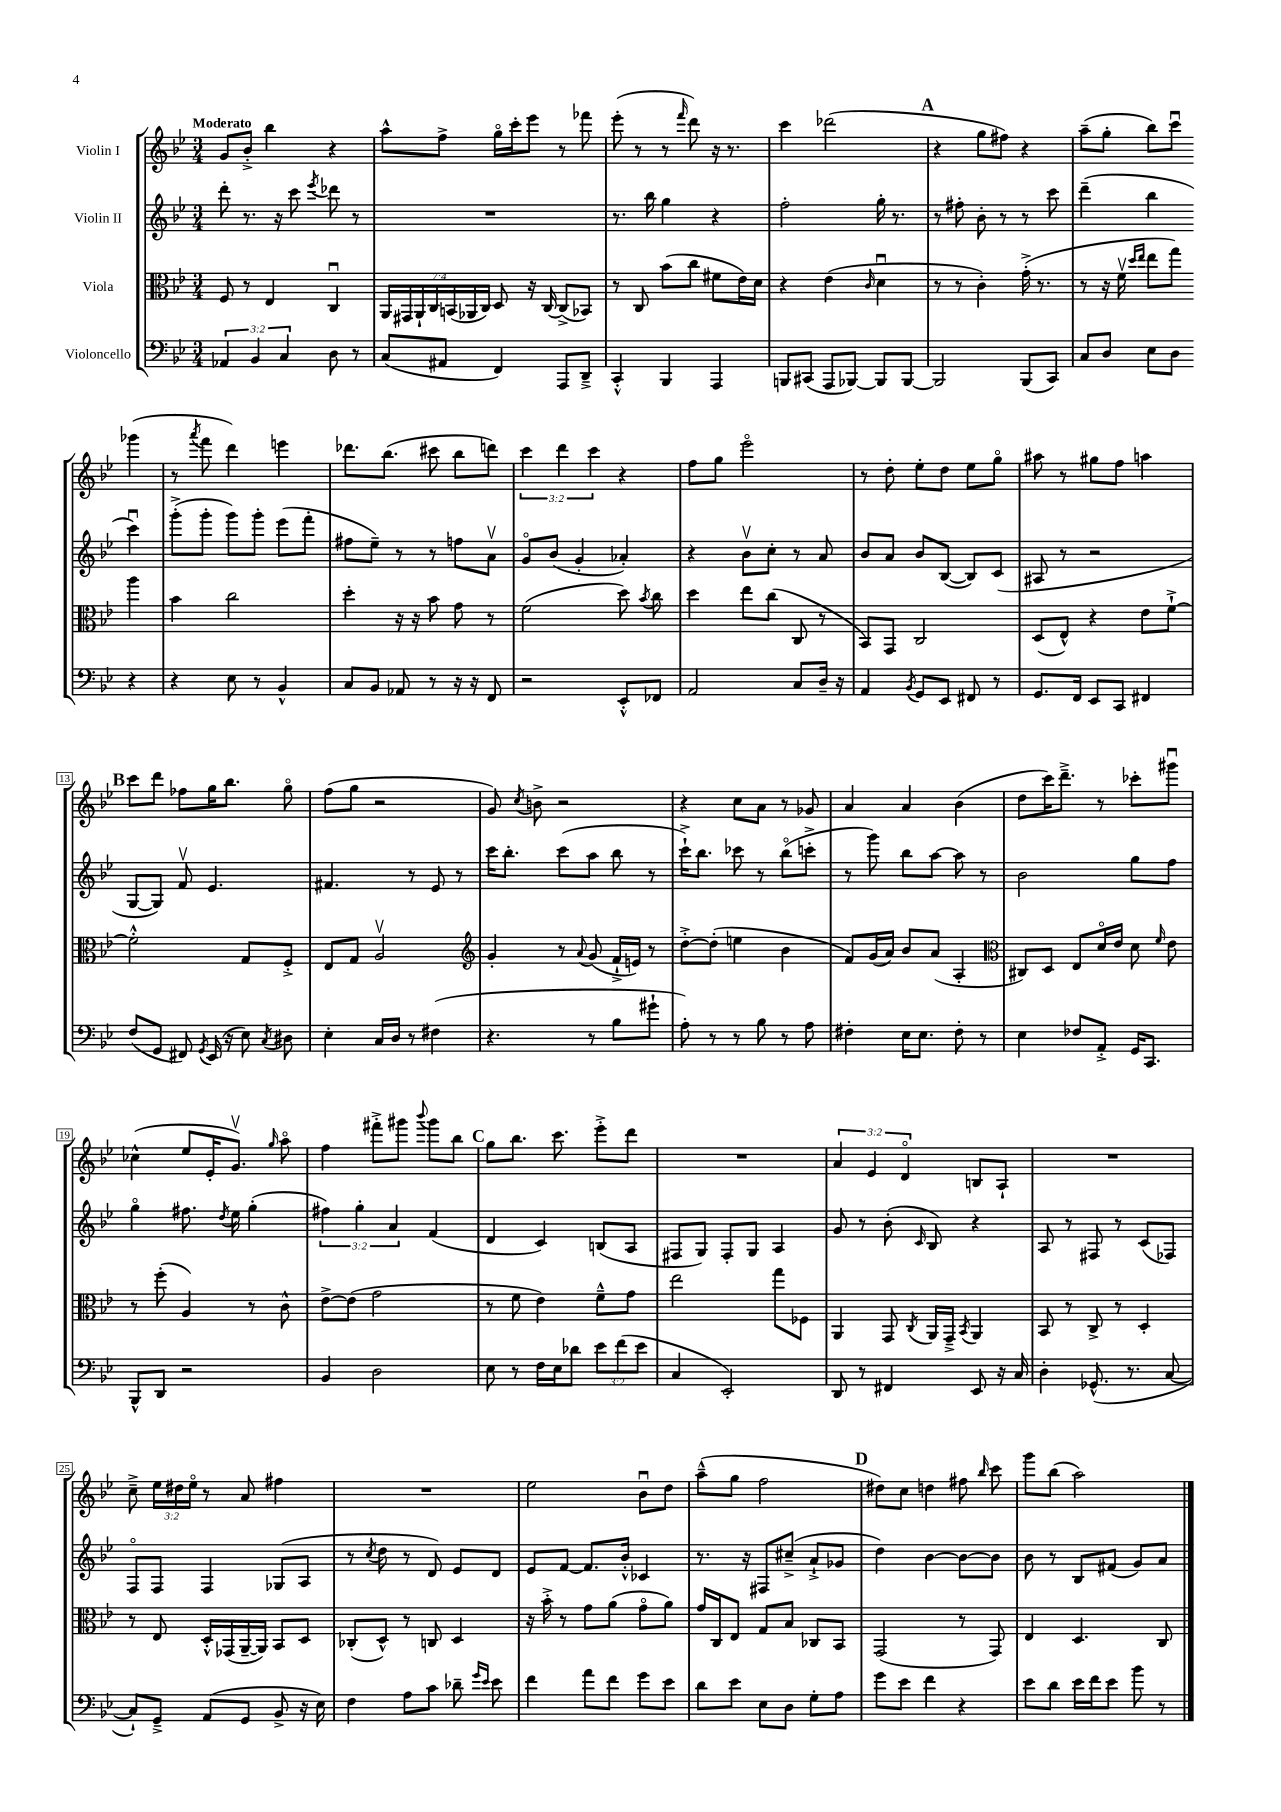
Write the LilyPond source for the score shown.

<<
\new StaffGroup <<
\new Staff = "s0" \with { instrumentName = "Violin I" } {
    \clef treble \key bes \major \numericTimeSignature \time 3/4 \override Staff.TupletNumber.text = #tuplet-number::calc-fraction-text \tempo "Moderato"
    \autoBeamOff g'8[ bes'8]-.-> bes''4 r4 |
    a''8[-^ f''8]-> g''16[\flageolet c'''16-. ees'''8] r8 fes'''8 |
    ees'''8-.( r8 r8 \grace { f'''16 } d'''8) r16 r8. |
    c'''4 des'''2( |
    \mark \markup { \bold "A" } r4 g''8[ fis''8]) r4 |
    a''8[--( g''8]-. bes''8[) c'''8]\downbow ges'''4( |
    r8 \acciaccatura { a'''8 } f'''8 d'''4) e'''4 |
    des'''8.[ bes''8.]( cis'''8 bes''8[ d'''8]) |
    \tuplet 3/2 { c'''4 d'''4 c'''4 } r4 |
    f''8[ g''8] ees'''2\flageolet |
    r8 d''8-. ees''8[-. d''8] ees''8[ g''8]\flageolet |
    ais''8 r8 gis''8[ f''8] a''4 |
    \mark \markup { \bold "B" } c'''8[ d'''8] fes''8[ g''16 bes''8.] g''8\flageolet |
    f''8[( g''8] r2 |
    g'8) \acciaccatura { c''8 } b'8-> r2 |
    r4 c''8[ a'8] r8 ges'8 |
    a'4 a'4 bes'4( |
    d''8[ c'''16) d'''8.]---> r8 ces'''8[-. gis'''8]\downbow |
    ces''4-^( ees''8[ ees'16-. g'8.]\upbow) \grace { g''16 } a''8\flageolet |
    f''4 fis'''8[-.-> gis'''8] \appoggiatura { bes'''8 } gis'''8[ bes''8] |
    \mark \markup { \bold "C" } g''8[ bes''8.] c'''8. ees'''8[-.-> d'''8] |
    R2. |
    \tuplet 3/2 { a'4 ees'4 d'4\flageolet } b8[ a8]-! |
    R2. |
    c''8---> \tuplet 3/2 { ees''16[ dis''16 ees''16]\flageolet } r8 a'8 fis''4 |
    R2. |
    ees''2 bes'8[\downbow d''8] |
    a''8[---^( g''8] f''2 |
    \mark \markup { \bold "D" } dis''8[) c''8] d''4 fis''8 \grace { bes''16 } c'''8 |
    g'''8[ bes''8]( a''2) \bar "|." |
}
\new Staff = "s1" \with { instrumentName = "Violin II" } {
    \clef treble \key bes \major \numericTimeSignature \time 3/4 \override Staff.TupletNumber.text = #tuplet-number::calc-fraction-text
    \autoBeamOff d'''8-. r8. r16 c'''8 \acciaccatura { ees'''8 } des'''8 r8 |
    R2. |
    r8. bes''16 g''4 r4 |
    f''2-. g''16-. r8. |
    \mark \markup { \bold "A" } r8 fis''8-. bes'8-. r8 r8 c'''8 |
    d'''4--( bes''4 c'''4\downbow) |
    g'''8[-.->( g'''8]-. g'''8[) g'''8]-. ees'''8[( f'''8]-. |
    fis''8[ ees''8]--) r8 r8 f''8[ a'8]\upbow |
    g'8[\flageolet bes'8]( g'4-. aes'4-.) |
    r4 bes'8[\upbow c''8]-. r8 a'8 |
    bes'8[ a'8] bes'8[ bes8]~( bes8[) c'8]( |
    ais8 r8 r2 |
    \mark \markup { \bold "B" } g8[~ g8]) f'8\upbow ees'4. |
    fis'4. r8 ees'8 r8 |
    c'''16[ bes''8.]-. c'''8[( a''8] bes''8 r8 |
    c'''16[-!->) bes''8.] ces'''8 r8 bes''8[\flageolet( c'''8]-.-> |
    r8 g'''8) bes''8[ a''8]~ a''8 r8 |
    bes'2 g''8[ f''8] |
    g''4\flageolet fis''8. \acciaccatura { d''8 } ees''16 g''4-.( |
    \tuplet 3/2 { fis''4) g''4-. a'4 } f'4( |
    \mark \markup { \bold "C" } d'4 c'4) b8[( a8] |
    fis8[ g8]) fis8[-. g8] a4 |
    g'8 r8 bes'8-.( \grace { c'16 } bes8) r4 |
    a8 r8 fis8 r8 c'8[( fes8]) |
    f8[\flageolet f8] f4 ges8[( a8] |
    r8 \acciaccatura { c''8 } d''8 r8 d'8) ees'8[ d'8] |
    ees'8[ f'8]~ f'8.[ bes'16]-.-^ ces'4 |
    r8. r16 fis8[ cis''8]--->( a'8[-!-> ges'8] |
    \mark \markup { \bold "D" } d''4) bes'4~ bes'8[~ bes'8] |
    bes'8 r8 bes8[ fis'8]( g'8[) a'8] \bar "|." |
}
\new Staff = "s2" \with { instrumentName = "Viola" } {
    \clef alto \key bes \major \numericTimeSignature \time 3/4 \override Staff.TupletNumber.text = #tuplet-number::calc-fraction-text
    \autoBeamOff f8 r8 ees4 c4\downbow |
    \tuplet 7/4 { a,16[ gis,16 a,16-! c16 b,16( aes,16 c16]) } d8 r16 c16~ c8[->( bes,8]) |
    r8 c8 bes'8[( c''8] fis'8[ ees'16) d'16] |
    r4 ees'4( \grace { c'16 } d'4\downbow |
    \mark \markup { \bold "A" } r8 r8 c'4-.) g'16-.->( r8. |
    r8 r16 f'16\upbow \grace { d''16[ ees''16] } ees''8[ g''8]) a''4 |
    bes'4 c''2 |
    d''4-. r16 r16 bes'8 g'8 r8 |
    f'2( d''8) \acciaccatura { bes'8 } c''8 |
    d''4 ees''8[ c''8]( c8 r8 |
    bes,8[) g,8] c2 |
    d8[( ees8]-^) r4 ees'8[ f'8]~-!-> |
    \mark \markup { \bold "B" } f'2-.-^ g8[ f8]-.-> |
    ees8[ g8] a2\upbow |
    \clef treble g'4-. r8 \appoggiatura { a'8 } g'8( f'16[-!-> e'16]) r8 |
    d''8[~-.-> d''8]-.( e''4 bes'4 |
    f'8[) g'16( a'16]) bes'8[ a'8]( a4-. |
    \clef alto cis8[) d8] ees8[ d'16\flageolet ees'16] d'8 \grace { f'16 } ees'8 |
    r8 f''8-.( a4) r8 c'8-^ |
    ees'8[~-> ees'8]( g'2 |
    \mark \markup { \bold "C" } r8 f'8 ees'4) f'8[---^ g'8] |
    ees''2 g''8[ fes8] |
    a,4 g,8 \acciaccatura { c8 } a,16[ g,16]---> \acciaccatura { bes,8 } a,4 |
    bes,8 r8 c8-> r8 d4-. |
    r8 ees8 d16[-.-^ ges,16( a,16~-- a,16]) bes,8[ d8] |
    ces8[-.( d8]-^) r8 c8 d4 |
    r16 bes'16-.-> r8 g'8[ a'8]( g'8[\flageolet a'8]) |
    g'16[ c16 ees8] g8[ bes8] ces8[ bes,8] |
    \mark \markup { \bold "D" } g,2( r8 g,8) |
    ees4 d4. c8 \bar "|." |
}
\new Staff = "s3" \with { instrumentName = "Violoncello" } {
    \clef bass \key bes \major \numericTimeSignature \time 3/4 \override Staff.TupletNumber.text = #tuplet-number::calc-fraction-text
    \autoBeamOff \tuplet 3/2 { aes,4 bes,4 c4 } d8 r8 |
    c8[( ais,8] f,4) a,,8[ d,8]---> |
    c,4-.-^ bes,,4 a,,4 |
    b,,8[ cis,8]( a,,8[ bes,,8]~) bes,,8[ bes,,8]~ |
    \mark \markup { \bold "A" } bes,,2 bes,,8[( c,8]) |
    c8[ d8] ees8[ d8] r4 |
    r4 ees8 r8 bes,4-^ |
    c8[ bes,8] aes,8 r8 r16 r16 f,8 |
    r2 ees,8[-.-^ fes,8] |
    a,2 c8[ d16]-- r16 |
    a,4 \acciaccatura { bes,8 } g,8[ ees,8] fis,8 r8 |
    g,8.[ f,16] ees,8[ c,8] fis,4 |
    \mark \markup { \bold "B" } f8[( g,8] fis,8) \acciaccatura { g,8 } ees,16( r16 ees8) \acciaccatura { c8 } dis8 |
    ees4-. c16[ d16] r8 fis4( |
    r4. r8 bes8[ gis'8]-! |
    a8-.) r8 r8 bes8 r8 a8 |
    fis4-. ees16[ ees8.] fis8-. r8 |
    ees4 fes8[ a,8]-.-> g,16[ c,8.] |
    bes,,8[-^ d,8] r2 |
    bes,4 d2 |
    \mark \markup { \bold "C" } ees8 r8 f16[ ees16 des'8] \tuplet 3/2 { ees'8[ f'8( ees'8] } |
    c4 ees,2-.) |
    d,8 r8 fis,4 ees,8 r16 c16 |
    d4-. ges,8.-^( r8. c8~ |
    c8[-!) g,8]---> a,8[( g,8] bes,8-> r16 ees16) |
    f4 a8[ c'8] des'8-- \grace { g'16[ ees'16] } ees'8 |
    f'4 a'8[ f'8] g'8[ ees'8] |
    d'8[ ees'8] ees8[ d8] g8[-. a8] |
    \mark \markup { \bold "D" } g'8[ ees'8] f'4 r4 |
    ees'8[ d'8] ees'16[ f'16 ees'8] bes'8 r8 \bar "|." |
}
>>
>>
\layout { \context { \Score \override BarNumber.stencil = #(make-stencil-boxer 0.1 0.3 ly:text-interface::print) } }
